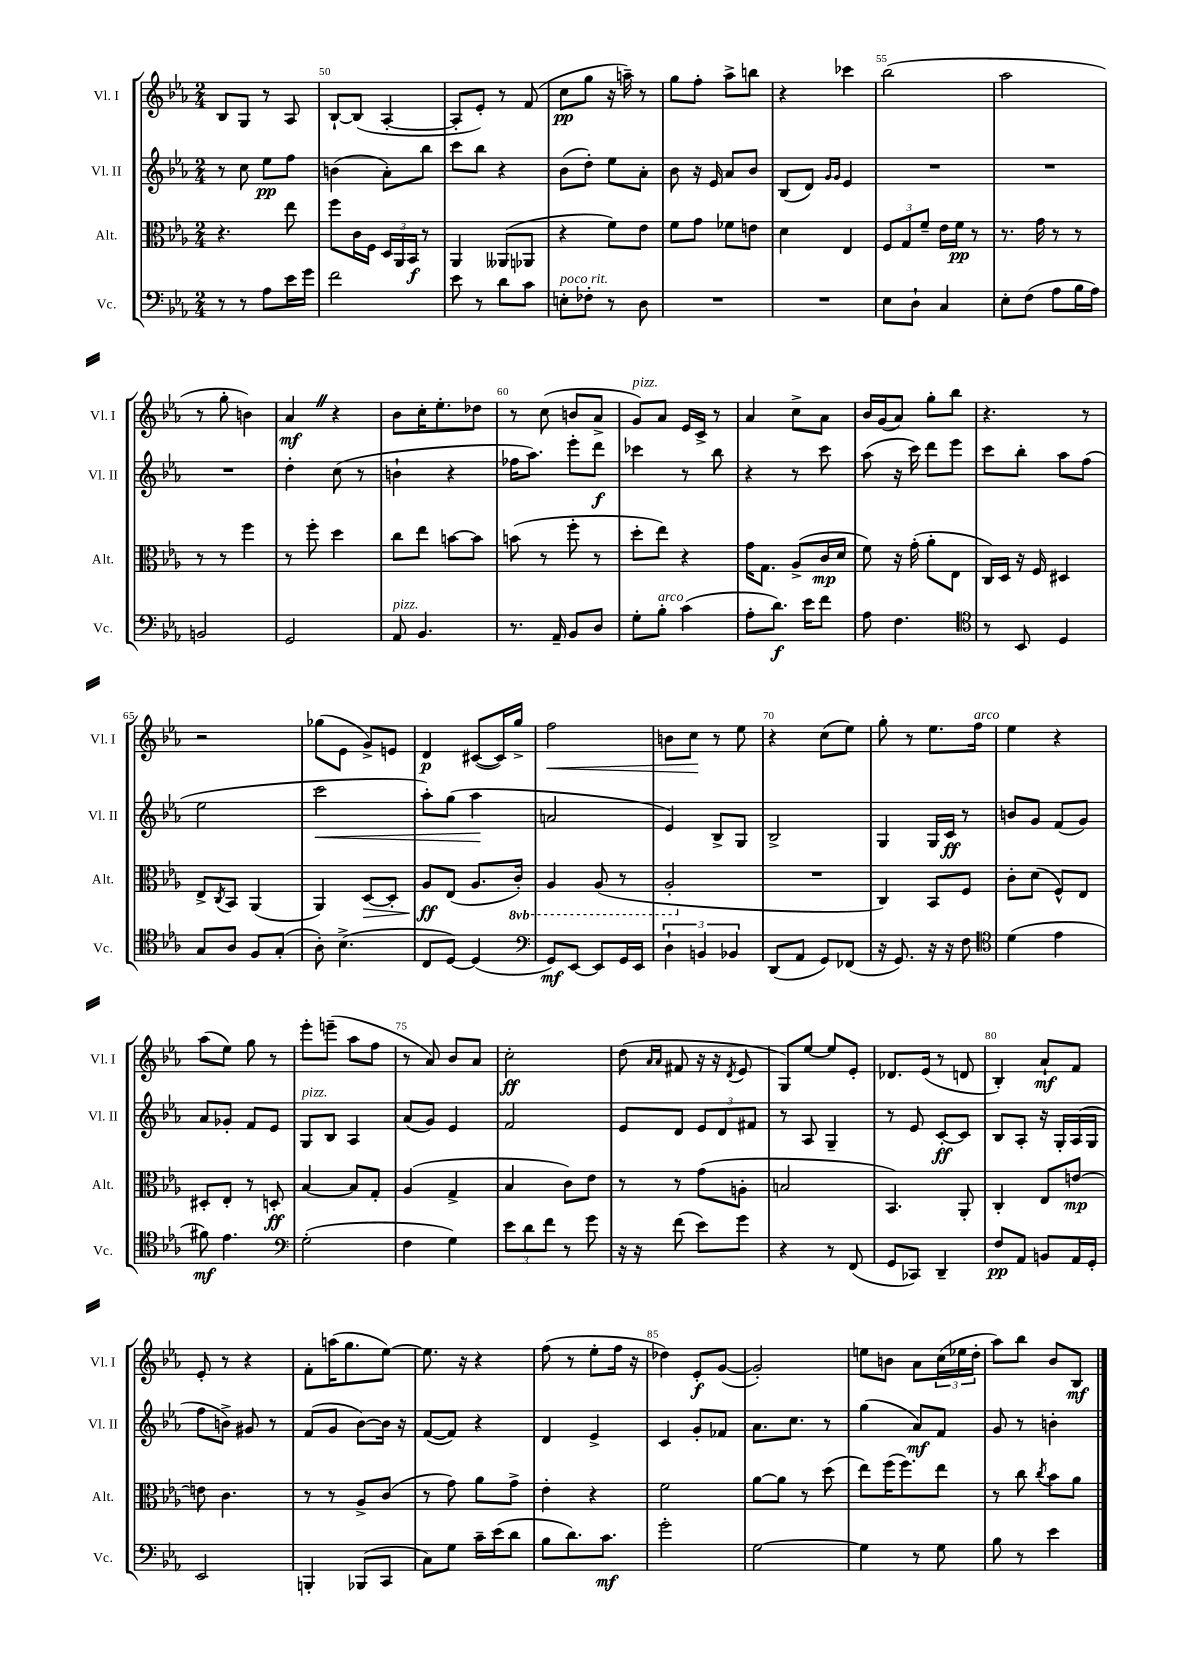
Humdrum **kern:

**kern	**dynam	**kern	**dynam	**kern	**dynam	**kern	**dynam
*part4	*part4	*part3	*part3	*part2	*part2	*part1	*part1
*staff4	*staff4	*staff3	*staff3	*staff2	*staff2	*staff1	*staff1
*I"Vc.	*	*I"Alt.	*	*I"Vl. II	*	*I"Vl. I	*
*I'Vc.	*	*I'Alt.	*	*I'Vl. II	*	*I'Vl. I	*
*clefF4	*	*clefC3	*	*clefG2	*	*clefG2	*
*k[b-e-a-]	*	*k[b-e-a-]	*	*k[b-e-a-]	*	*k[b-e-a-]	*
*M2/4	*	*M2/4	*	*M2/4	*	*M2/4	*
=49	=49	=49	=49	=49	=49	=49	=49
8r	.	4.r	.	8r	.	8B-/L	.
8r	.	.	.	8cc\	.	8G/J	.
8A-\L	.	.	.	8ee-\L	pp	8r	.
16e-\L	.	8ee-\	.	8ff\J	.	8A-/	.
16g\JJ	.	.	.	.	.	.	.
=50	=50	=50	=50	=50	=50	=50	=50
2f\	.	8ff\L	.	(4bn\	.	[8B-`/L	.
.	.	16c\L	.	.	.	(8B-/J]	.
.	.	16F\JJ	.	.	.	.	.
.	.	24D/LL	.	8a-'\L)	.	[4A-'/	.
.	.	24AA-/	.	.	.	.	.
.	.	24BB-/JJ	f	.	.	.	.
.	.	8r	.	8bb-\J	.	.	.
=51	=51	=51	=51	=51	=51	=51	=51
8e-\	.	4AA-/	.	8ccc\L	.	8A-'/L]	.
8r	.	.	.	8bb-\J	.	8e-'/J)	.
8d\L	.	(8AA--X/L	.	4r	.	8r	.
8c\J	.	8AA-X/J	.	.	.	(8f/	.
=52	=52	=52	=52	=52	=52	=52	=52
!LO:TX:a:i:t=poco rit.	!	!	!	!	!	!	!
8En'\L	.	4r	.	(8b-\L	.	8cc\L	pp
8F-X'\J	.	.	.	8dd'\J)	.	8gg\J	.
8r	.	8f\L)	.	8ee-\L	.	16r	.
.	.	.	.	.	.	16aan~\)	.
8D\	.	8e-\J	.	8a-'\J	.	8r	.
=53	=53	=53	=53	=53	=53	=53	=53
2r	.	8f\L	.	8b-\	.	8gg\L	.
.	.	8g\J	.	16r	.	8ff'\J	.
.	.	.	.	16e-/	.	.	.
.	.	8f-X\L	.	8a-/L	.	8aa-^\L	.
.	.	8en\J	.	8b-/J	.	8bbn\J	.
=54	=54	=54	=54	=54	=54	=54	=54
2r	.	4d\	.	(8B-/L	.	4r	.
.	.	.	.	8d/J)	.	.	.
.	.	.	.	16qqg/LL	.	.	.
.	.	.	.	16qqg/JJ	.	.	.
.	.	4E-/	.	4e-/	.	4ccc-X\	.
=55	=55	=55	=55	=55	=55	=55	=55
8E-\L	.	12F/L	.	2r	.	(2bb-\	.
.	.	12G/	.	.	.	.	.
8D`\J	.	.	.	.	.	.	.
.	.	12f~/J	.	.	.	.	.
4C/	.	16e-\LL	.	.	.	.	.
.	.	16f\JJ	pp	.	.	.	.
.	.	8r	.	.	.	.	.
=56	=56	=56	=56	=56	=56	=56	=56
8E-'\L	.	8.r	.	2r	.	2aa-\	.
(8F\J	.	.	.	.	.	.	.
.	.	16g\	.	.	.	.	.
8A-\L	.	8r	.	.	.	.	.
16B-\L	.	8r	.	.	.	.	.
16A-\JJ)	.	.	.	.	.	.	.
!!LO:LB:g=z
=57	=57	=57	=57	=57	=57	=57	=57
2BBn/	.	8r	.	2r	.	8r	.
.	.	8r	.	.	.	8gg'\	.
.	.	4ff\	.	.	.	4bn\)	.
=58	=58	=58	=58	=58	=58	=58	=58
2GG/	.	8r	.	4dd'\	.	4a-Z/	mf
.	.	8ff'\	.	.	.	.	.
.	.	4dd\	.	(8cc\	.	4r	.
.	.	.	.	8r	.	.	.
=59	=59	=59	=59	=59	=59	=59	=59
!LO:TX:a:i:t=pizz.	!	!	!	!	!	!	!
8AA-/	.	8cc\L	.	4bn`\	.	8b-\L	.
4.BB-/	.	8ee-\J	.	.	.	16cc'\K	.
.	.	.	.	.	.	8.ee-'\	.
.	.	[8bn\L	.	4r	.	.	.
.	.	8b\J]	.	.	.	8dd-X\J	.
=60	=60	=60	=60	=60	=60	=60	=60
8.r	.	(8bn\	.	16ff-X\KL	.	8r	.
.	.	.	.	8.aa-\J)	.	.	.
.	.	8r	.	.	.	(8cc\	.
16AA-~/	.	.	.	.	.	.	.
8BB-/L	.	8ff'\	.	8eee-'\L	.	8bn/L	.
8D/J	.	8r	.	8ddd\J	f	8a-^/J	.
=61	=61	=61	=61	=61	=61	=61	=61
!	!	!	!	!	!	!LO:TX:a:i:t=pizz.	!
8G'\L	.	8dd'\L	.	4ccc-X\	.	8g/L)	.
!LO:TX:a:i:t=arco	!	!	!	!	!	!	!
8B-'\J	.	8ee-\J)	.	.	.	8a-/J	.
(4c\	.	4r	.	8r	.	16e-/LL	.
.	.	.	.	.	.	16c^/JJ	.
.	.	.	.	8bb-\	.	8r	.
=62	=62	=62	=62	=62	=62	=62	=62
8A-'\L	.	16g\KL	.	4r	.	4a-/	.
.	.	8.G\J	.	.	.	.	.
8.d\J)	f	.	.	.	.	.	.
.	.	(8A-^/L	.	8r	.	8cc^\L	.
16e-\KL	.	.	.	.	.	.	.
8f\J	.	16c/L	mp	8ccc\	.	8a-\J	.
.	.	16d/JJ	.	.	.	.	.
=63	=63	=63	=63	=63	=63	=63	=63
8A-\	.	8f\)	.	(8aa-\	.	16b-/LL	.
.	.	.	.	.	.	(16g/J	.
4.F\	.	16r	.	16r	.	8a-/J)	.
.	.	(16g'\	.	16ccc\)	.	.	.
.	.	8a-'\L	.	8ddd\L	.	8gg'\L	.
.	.	8E-\J	.	8eee-\J	.	8bb-\J	.
=64	=64	=64	=64	=64	=64	=64	=64
*clefC4	*	*	*	*	*	*	*
8r	.	16C/LL)	.	8ccc\L	.	4.r	.
.	.	16D/JJ	.	.	.	.	.
8BB-/	.	16r	.	8bb-'\J	.	.	.
.	.	16F/	.	.	.	.	.
4D/	.	4D#X/	.	8aa-\L	.	.	.
.	.	.	.	(8ff\J	.	8r	.
!!LO:LB:g=z
=65	=65	=65	=65	=65	=65	=65	=65
8G/L	.	8E-^/L	.	2ee-\	.	2r	.
.	.	8qC/	.	.	.	.	.
8A-/J	.	8BB-/J	.	.	.	.	.
8F/L	.	(4AA-/	.	.	.	.	.
(8G'/J	.	.	.	.	.	.	.
=66	=66	=66	=66	=66	=66	=66	=66
!	!	!	!	!	!LO:HP:b	!	!
8A-'\)	.	4AA-/)	.	2ccc\	<	(8gg-X\L	.
(4.B-^\	.	.	.	.	.	8e-\J	.
!	!	!	!LO:HP:b	!	!	!	!
.	.	[8D/L	>	.	.	8g^/L)	.
.	.	8D'/J]	.	.	.	8en/J	.
=67	=67	=67	=67	=67	=67	=67	=67
8C/L	.	8A-/L	ff	8aa-'\L)	.	4d/	p
[8D/J)	.	(8E-/J	]	(8gg\J	.	.	.
(4D/]	.	8.A-/L	.	4aa-\	.	([8c#X/L	.
.	.	.	.	.	.	16c#/L])	.
*	*	*8ba	*	*	*	*	*
.	.	16C'/Jk)	.	.	.	16gg^/JJ	.
.	.	.	.	.	[	.	.
=68	=68	=68	=68	=68	=68	=68	=68
*clefF4	*	*	*	*	*	*	*
!	!	!	!	!	!	!	!LO:HP:b
8GG/L)	mf	4AA-/	.	2an/	.	2ff\	<
[8EE-/J	.	.	.	.	.	.	.
8EE-/L]	.	(8AA-/	.	.	.	.	.
16GG/L	.	8r	.	.	.	.	.
16EE-/JJ	.	.	.	.	.	.	.
=69	=69	=69	=69	=69	=69	=69	=69
6D`\	.	2AA-'/	.	4e-/)	.	8bn\L	.
.	.	.	.	.	.	8cc\J	.
6BBn/	.	.	.	.	.	.	.
.	.	.	.	8B-^/L	.	8r	[
6BB-X/	.	.	.	.	.	.	.
.	.	.	.	8G/J	.	8ee-\	.
=70	=70	=70	=70	=70	=70	=70	=70
*	*	*X8ba	*	*	*	*	*
(8DD/L	.	2r	.	2B-^/	.	4r	.
8AA-/J	.	.	.	.	.	.	.
8GG/L)	.	.	.	.	.	(8cc\L	.
(8FF-X/J	.	.	.	.	.	8ee-\J)	.
=71	=71	=71	=71	=71	=71	=71	=71
16r	.	4C/)	.	4G/	.	8gg'\	.
8.GG/)	.	.	.	.	.	.	.
.	.	.	.	.	.	8r	.
16r	.	8BB-/L	.	16G/LL	.	8.ee-\L	.
16r	.	.	.	16c/JJ	ff	.	.
8F\	.	8F/J	.	8r	.	.	.
!	!	!	!	!	!	!LO:TX:a:i:t=arco	!
.	.	.	.	.	.	16ff\Jk	.
=72	=72	=72	=72	=72	=72	=72	=72
*clefC4	*	*	*	*	*	*	*
(4d\	.	8c'\L	.	8bn/L	.	4ee-\	.
.	.	(8d\J	.	8g/J	.	.	.
4e-\	.	8F^^/L)	.	(8f/L	.	4r	.
.	.	8E-/J	.	8g/J)	.	.	.
!!LO:LB:g=z
=73	=73	=73	=73	=73	=73	=73	=73
8f#X\)	mf	8D#X'/L	.	8a-/L	.	(8aa-\L	.
4.e-\	.	8E-'/J	.	8g-X'/J	.	8ee-\J)	.
.	.	8r	.	8f/L	.	8gg\	.
.	.	8Dn'/	ff	8e-/J	.	8r	.
=74	=74	=74	=74	=74	=74	=74	=74
*clefF4	*	*	*	*	*	*	*
!	!	!	!	!LO:TX:a:i:t=pizz.	!	!	!
(2G'\	.	[4B-/	.	8G/L	.	8eee-'\L	.
.	.	.	.	8B-/J	.	(8eeen~\J	.
.	.	8B-/L]	.	4A-/	.	8aa-\L	.
.	.	8G'/J	.	.	.	8ff\J	.
=75	=75	=75	=75	=75	=75	=75	=75
4F\	.	(4A-/	.	(8a-/L	.	8r	.
.	.	.	.	8g/J)	.	8a-/)	.
4G\)	.	4G^/	.	4e-/	.	8b-/L	.
.	.	.	.	.	.	8a-/J	.
=76	=76	=76	=76	=76	=76	=76	=76
12e-\L	.	4B-/	.	2f/	.	2cc'\	ff
12d\	.	.	.	.	.	.	.
12f\J	.	.	.	.	.	.	.
8r	.	8c\L)	.	.	.	.	.
8g\	.	8e-\J	.	.	.	.	.
=77	=77	=77	=77	=77	=77	=77	=77
16r	.	8r	.	8e-/L	.	(8dd\	.
16r	.	.	.	.	.	.	.
.	.	.	.	.	.	16qqa-/LL	.
.	.	.	.	.	.	16qqa-/JJ	.
(8f\	.	8r	.	8d/J	.	8f#X/	.
8e-\L)	.	(8g\L	.	12e-/L	.	16r	.
.	.	.	.	.	.	16r	.
.	.	.	.	12d/	.	.	.
.	.	.	.	.	.	8qd/	.
8g\J	.	8An'\J	.	.	.	8e-/	.
.	.	.	.	12f#X/J	.	.	.
=78	=78	=78	=78	=78	=78	=78	=78
4r	.	2Bn/	.	8r	.	8G/L)	.
.	.	.	.	8A-/	.	[8ee-/J	.
8r	.	.	.	4G~/	.	8ee-/L]	.
(8FF/	.	.	.	.	.	8e-'/J	.
=79	=79	=79	=79	=79	=79	=79	=79
8GG/L	.	4.BB-/)	.	8r	.	8.d-X/L	.
8CC-X/J)	.	.	.	8e-/	.	.	.
.	.	.	.	.	.	(16e-/Jk	.
4DD~/	.	.	.	[8c'/L	ff	8r	.
.	.	8AA-'/	.	8c/J]	.	8dn/	.
=80	=80	=80	=80	=80	=80	=80	=80
8F/L	pp	4C'/	.	8B-/L	.	4B-'/)	.
8AA-/J	.	.	.	8A-'/J	.	.	.
8BBn/L	.	8E-/L	.	16r	.	8a-`/L	mf
.	.	.	.	16G'/LL	.	.	.
16AA-/L	.	[8en/J	mp	(16A-/	.	8f/J	.
16GG'/JJ	.	.	.	16G/JJ	.	.	.
!!LO:LB:g=z
=81	=81	=81	=81	=81	=81	=81	=81
2EE-/	.	8en\]	.	8ff\L	.	8e-'/	.
.	.	4.c\	.	8bn^\J)	.	8r	.
.	.	.	.	8g#X/	.	4r	.
.	.	.	.	8r	.	.	.
=82	=82	=82	=82	=82	=82	=82	=82
4BBBn'/	.	8r	.	(8f/L	.	8f'\L	.
.	.	8r	.	8g/J	.	(16aan\K	.
.	.	.	.	.	.	8.gg\	.
(8BBB-X/L	.	8A-^/L	.	[8b-\L)	.	.	.
8CC/J	.	(8c/J	.	16b-\Jk]	.	[8ee-\J)	.
.	.	.	.	16r	.	.	.
=83	=83	=83	=83	=83	=83	=83	=83
8C\L)	.	8r	.	([8f/L	.	8.ee-\]	.
8G\J	.	8g\)	.	8f/J])	.	.	.
.	.	.	.	.	.	16r	.
16c~\LL	.	8a-\L	.	4r	.	4r	.
(16e-\J	.	.	.	.	.	.	.
8d\J	.	8g^\J	.	.	.	.	.
=84	=84	=84	=84	=84	=84	=84	=84
8B-\L	.	4e-'\	.	4d/	.	(8ff\	.
8.d\)	.	.	.	.	.	8r	.
.	.	4r	.	4e-^/	.	8ee-'\L	.
8.c\J	mf	.	.	.	.	.	.
.	.	.	.	.	.	16ff\Jk	.
.	.	.	.	.	.	16r	.
=85	=85	=85	=85	=85	=85	=85	=85
2g'\	.	2f\	.	4c/	.	4dd-X\)	.
.	.	.	.	8g'/L	.	8e-'/L	f
.	.	.	.	8f-X/J	.	([8g/J	.
=86	=86	=86	=86	=86	=86	=86	=86
[2G\	.	[8a-\L	.	8.a-\L	.	2g'/])	.
.	.	8a-\J]	.	.	.	.	.
.	.	.	.	8.cc\J	.	.	.
.	.	8r	.	.	.	.	.
.	.	(8dd\	.	8r	.	.	.
=87	=87	=87	=87	=87	=87	=87	=87
4G\]	.	8ee-\L)	.	(4gg\	.	8een\L	.
.	.	(16ff\K	.	.	.	8bn\J	.
.	.	8.ff\)	.	.	.	.	.
8r	.	.	.	8a-/L)	mf	8a-\L	.
8G\	.	8ee-\J	.	8f/J	.	(24cc\L	.
.	.	.	.	.	.	24ee-X\	.
.	.	.	.	.	.	24dd'\JJ	.
=88	=88	=88	=88	=88	=88	=88	=88
8B-\	.	8r	.	8g/	.	8aa-\L)	.
8r	.	8cc\	.	8r	.	8bb-\J	.
.	.	8qcc/	.	.	.	.	.
4e-\	.	8b-\L	.	4bn'\	.	8b-/L	.
.	.	8a-\J	.	.	.	8B-/J	mf
==	==	==	==	==	==	==	==
*-	*-	*-	*-	*-	*-	*-	*-
